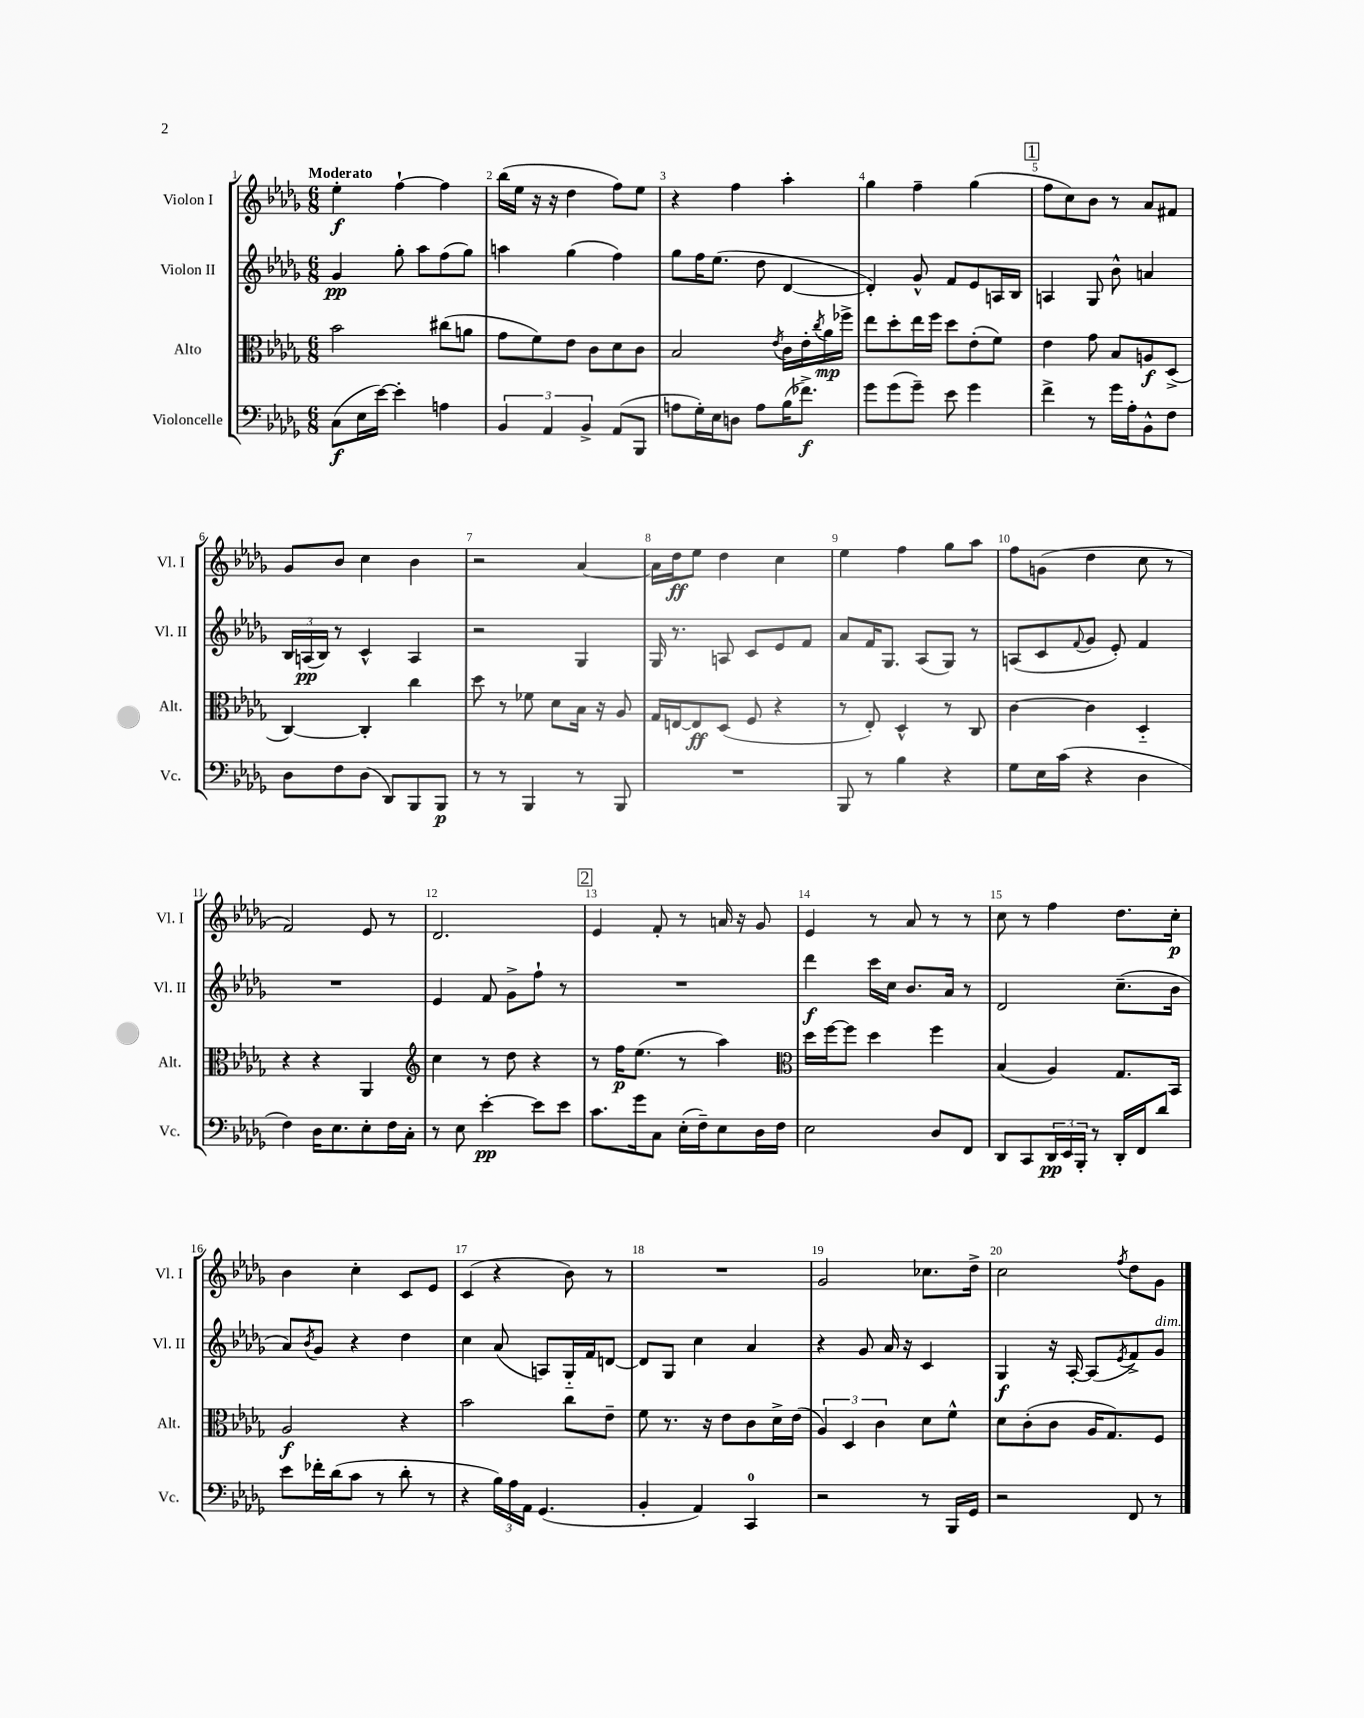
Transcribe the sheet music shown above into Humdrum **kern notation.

**kern	**dynam	**kern	**dynam	**kern	**dynam	**kern	**dynam
*part4	*part4	*part3	*part3	*part2	*part2	*part1	*part1
*staff4	*staff4	*staff3	*staff3	*staff2	*staff2	*staff1	*staff1
*I"Violoncelle	*	*I"Alto	*	*I"Violon II	*	*I"Violon I	*
*I'Vc.	*	*I'Alt.	*	*I'Vl. II	*	*I'Vl. I	*
*clefF4	*	*clefC3	*	*clefG2	*	*clefG2	*
*k[b-e-a-d-g-]	*	*k[b-e-a-d-g-]	*	*k[b-e-a-d-g-]	*	*k[b-e-a-d-g-]	*
*M6/8	*	*M6/8	*	*M6/8	*	*M6/8	*
=1	=1	=1	=1	=1	=1	=1	=1
!	!	!	!	!	!	!LO:TX:a:B:t=Moderato	!
(8C\L	f	2b-\	.	4g-/	pp	4ee-'\	f
16E-\L	.	.	.	.	.	.	.
[16e-\JJ)	.	.	.	.	.	.	.
4e-'\]	.	.	.	8gg-'\	.	[4ff`\	.
.	.	.	.	8aa-\L	.	.	.
4An\	.	(8cc#X\L	.	(8ff\	.	4ff\]	.
.	.	8an\J	.	8gg-\J)	.	.	.
=2	=2	=2	=2	=2	=2	=2	=2
6BB-/	.	8g-\L	.	4aan\	.	(16bb-\LL	.
.	.	.	.	.	.	16ee-\JJ	.
.	.	8f\)	.	.	.	16r	.
6AA-/	.	.	.	.	.	.	.
.	.	.	.	.	.	16r	.
.	.	8e-\J	.	(4gg-\	.	4dd-\	.
6BB-^/	.	.	.	.	.	.	.
.	.	8c\L	.	.	.	.	.
(8AA-/L	.	8d-\	.	4ff\)	.	8ff\L)	.
8BBB-/J	.	8c\J	.	.	.	8ee-\J	.
=3	=3	=3	=3	=3	=3	=3	=3
8An\L	.	2B-/	.	8gg-\L	.	4r	.
16G-'\L)	.	.	.	16ff\K	.	.	.
16E-\J	.	.	.	(8.ee-\J	.	.	.
8Dn\J	.	.	.	.	.	4ff\	.
8A\L	.	.	.	8dd-\	.	.	.
.	.	8qe-/	.	.	.	.	.
(16B-\K	.	16c\LL	.	[4d-/	.	4aa-'\	.
8.f-X^\J)	f	16e-'\	.	.	.	.	.
.	.	8qcc/	.	.	.	.	.
.	.	16a-\	mp	.	.	.	.
.	.	16ff-X^\JJ	.	.	.	.	.
=4	=4	=4	=4	=4	=4	=4	=4
8g-\L	.	8ee-\L	.	4d-'/])	.	4gg-\	.
(8g-\	.	8dd-'\	.	.	.	.	.
8g-~\J)	.	16ee-\L	.	8g-^^/	.	4ff~\	.
.	.	16ff\JJ	.	.	.	.	.
8e-\	.	8dd-\L	.	8f/L	.	.	.
4g-\	.	(8e-'\	.	8e-/	.	(4gg-\	.
.	.	8f\J)	.	16An/L	.	.	.
.	.	.	.	16B-/JJ	.	.	.
!!LO:REH:place=s1:t=1
=5	=5	=5	=5	=5	=5	=5	=5
4f^\	.	4e-\	.	4An/	.	8ff\L	.
.	.	.	.	.	.	8cc\)	.
8r	.	8g-\	.	8G-/	.	8b-\J	.
16g-\LL	.	8B-/L	.	8b-^^\	.	8r	.
16A-'\J	.	.	.	.	.	.	.
8BB-^^\	.	8An/	f	4an/	.	8a-/L	.
8F\J	.	(8D-^/J	.	.	.	8f#X/J	.
!!LO:LB:g=z
=6	=6	=6	=6	=6	=6	=6	=6
8D-\L	.	[4C/)	.	24B-/LL	.	8g-/L	.
.	.	.	.	(24An/	pp	.	.
.	.	.	.	24B-/JJ)	.	.	.
8F\	.	.	.	8r	.	8b-/J	.
(8D-\J	.	4C'/]	.	4c^^/	.	4cc\	.
8DD-/L)	.	.	.	.	.	.	.
8BBB-/	.	4cc\	.	4A/	.	4b-\	.
8BBB-/J	p	.	.	.	.	.	.
=7	=7	=7	=7	=7	=7	=7	=7
8r	.	8dd-\	.	2r	.	2r	.
8r	.	8r	.	.	.	.	.
4BBB-/	.	8f-X\	.	.	.	.	.
.	.	8d-\L	.	.	.	.	.
8r	.	16B-\Jk	.	4G-/	.	[4a-/	.
.	.	16r	.	.	.	.	.
8BBB-/	.	8A-/	.	.	.	.	.
=8	=8	=8	=8	=8	=8	=8	=8
2.r	.	16G-/LL	.	16G-/	.	16a-\LL]	.
.	.	[16En/J	.	8.r	.	16dd-\J	ff
.	.	8E/]	ff	.	.	8ee-\J	.
.	.	(8D-/J	.	8An/	.	4dd-\	.
.	.	8F/	.	8c/L	.	.	.
.	.	4r	.	8e-/	.	4cc\	.
.	.	.	.	8f/J	.	.	.
=9	=9	=9	=9	=9	=9	=9	=9
8BBB-/	.	8r	.	8a-/L	.	4ee-\	.
8r	.	8E-'/)	.	16f/K	.	.	.
.	.	.	.	8.G-/J	.	.	.
4B-\	.	4D-^^/	.	.	.	4ff\	.
.	.	.	.	(8A-/L	.	.	.
4r	.	8r	.	8G-/J)	.	8gg-\L	.
.	.	8C/	.	8r	.	8aa-\J	.
=10	=10	=10	=10	=10	=10	=10	=10
8G-\L	.	[4c\	.	(8An/L	.	8ff\L	.
16E-\L	.	.	.	8c/	.	(8gn\J	.
(16c\JJ	.	.	.	.	.	.	.
.	.	.	.	8qqf/	.	.	.
4r	.	4c\]	.	8g-/J	.	4dd-\	.
.	.	.	.	8e-'/)	.	.	.
4D-\	.	4D-/	.	4f/	.	8cc\	.
.	.	.	.	.	.	8r	.
!!LO:LB:g=z
=11	=11	=11	=11	=11	=11	=11	=11
4F\)	.	4r	.	2.r	.	2f/)	.
16D-\KL	.	4r	.	.	.	.	.
8.E-\	.	.	.	.	.	.	.
8E-'\	.	4AA-/	.	.	.	8e-/	.
16F\L	.	.	.	.	.	8r	.
16C'\JJ	.	.	.	.	.	.	.
=12	=12	=12	=12	=12	=12	=12	=12
*	*	*clefG2	*	*	*	*	*
8r	.	4cc\	.	4e-/	.	2.d-/	.
8E-\	.	.	.	.	.	.	.
[4e-'\	pp	8r	.	8f/	.	.	.
.	.	8dd-\	.	8g-^\L	.	.	.
8e-\L]	.	4r	.	8ff`\J	.	.	.
8e-\J	.	.	.	8r	.	.	.
!!LO:REH:place=s1:t=2
=13	=13	=13	=13	=13	=13	=13	=13
8.c\L	.	8r	.	2.r	.	4e-/	.
.	.	16ff\KL	p	.	.	.	.
16g-\k	.	(8.ee-\J	.	.	.	.	.
8C\J	.	.	.	.	.	8f'/	.
(16E-'\LL	.	8r	.	.	.	8r	.
16F~\J)	.	.	.	.	.	.	.
8E-\	.	4aa-\)	.	.	.	16an/	.
.	.	.	.	.	.	16r	.
16D-\L	.	.	.	.	.	8g-/	.
16F\JJ	.	.	.	.	.	.	.
=14	=14	=14	=14	=14	=14	=14	=14
*	*	*clefC3	*	*	*	*	*
2E-\	.	16dd-\LL	.	4ddd-\	f	4e-/	.
.	.	[16ff\J	.	.	.	.	.
.	.	8ff\J]	.	.	.	.	.
.	.	4dd-\	.	16ccc\LL	.	8r	.
.	.	.	.	16cc\JJ	.	.	.
.	.	.	.	8.b-/L	.	8a-/	.
8D-/L	.	4ff\	.	.	.	8r	.
.	.	.	.	16a-/Jk	.	.	.
8FF/J	.	.	.	8r	.	8r	.
=15	=15	=15	=15	=15	=15	=15	=15
8DD-/L	.	(4B-/	.	2d-/	.	8cc\	.
8CC/	.	.	.	.	.	8r	.
24DD-/L	pp	4A-/)	.	.	.	4ff\	.
24EE-/	.	.	.	.	.	.	.
24BBB-'/JJ	.	.	.	.	.	.	.
8r	.	.	.	.	.	.	.
16DD-'/LL	.	8.G-/L	.	(8.cc~\L	.	8.dd-\L	.
16FF/J	.	.	.	.	.	.	.
8d-/J	.	.	.	.	.	.	.
.	.	16BB-/Jk	.	16b-\Jk	.	16cc'\Jk	p
!!LO:LB:g=z
=16	=16	=16	=16	=16	=16	=16	=16
8e-\L	.	2A-/	f	8a-/L)	.	4b-\	.
.	.	.	.	8qb-/	.	.	.
16f-X'\L	.	.	.	8g-/J	.	.	.
(16d-\J	.	.	.	.	.	.	.
8c\J	.	.	.	4r	.	4cc'\	.
8r	.	.	.	.	.	.	.
8d-'\	.	4r	.	4dd-\	.	8c/L	.
8r	.	.	.	.	.	8e-/J	.
=17	=17	=17	=17	=17	=17	=17	=17
4r	.	2b-\	.	4cc\	.	(4c/	.
24B-\LL)	.	.	.	(8a-/	.	4r	.
24A-\	.	.	.	.	.	.	.
24AA-\JJ	.	.	.	.	.	.	.
(4.GG-/	.	.	.	8An/L)	.	.	.
.	.	8cc\L	.	16G-/L	.	8b-\)	.
.	.	.	.	16f/J	.	.	.
.	.	8e-~\J	.	[8dn/J	.	8r	.
=18	=18	=18	=18	=18	=18	=18	=18
4BB-'/	.	8f\	.	8d/L]	.	2.r	.
.	.	8.r	.	8G-/J	.	.	.
4AA-/)	.	.	.	4cc\	.	.	.
.	.	16r	.	.	.	.	.
.	.	8e-\L	.	.	.	.	.
4CC/	.	8c\	.	4a-/	.	.	.
.	.	16d-^\L	.	.	.	.	.
.	.	(16e-\JJ	.	.	.	.	.
=19	=19	=19	=19	=19	=19	=19	=19
2r	.	6A-/)	.	4r	.	2g-/	.
.	.	6D-/	.	.	.	.	.
.	.	.	.	8g-/	.	.	.
.	.	6c\	.	.	.	.	.
.	.	.	.	16a-/	.	.	.
.	.	.	.	16r	.	.	.
8r	.	8d-\L	.	4c/	.	8.cc-X\L	.
16BBB-/LL	.	8f^^\J	.	.	.	.	.
16GG-/JJ	.	.	.	.	.	16dd-^\Jk	.
=20	=20	=20	=20	=20	=20	=20	=20
2r	.	8d-\L	.	4G-/	f	2cc\	.
.	.	(8c'\	.	.	.	.	.
.	.	8c\J	.	16r	.	.	.
.	.	.	.	[16A-'/	.	.	.
.	.	16A-/KL	.	(8A-/L]	.	.	.
.	.	8.G-/)	.	.	.	.	.
.	.	.	.	8qe-/	.	8qff/	.
8FF/	.	.	.	8f^/)	.	8dd-\L	.
!	!	!	!	!LO:TX:a:i:t=dim.	!	!	!
8r	.	8F/J	.	8g-/J	.	8g-\J	.
==	==	==	==	==	==	==	==
*-	*-	*-	*-	*-	*-	*-	*-
